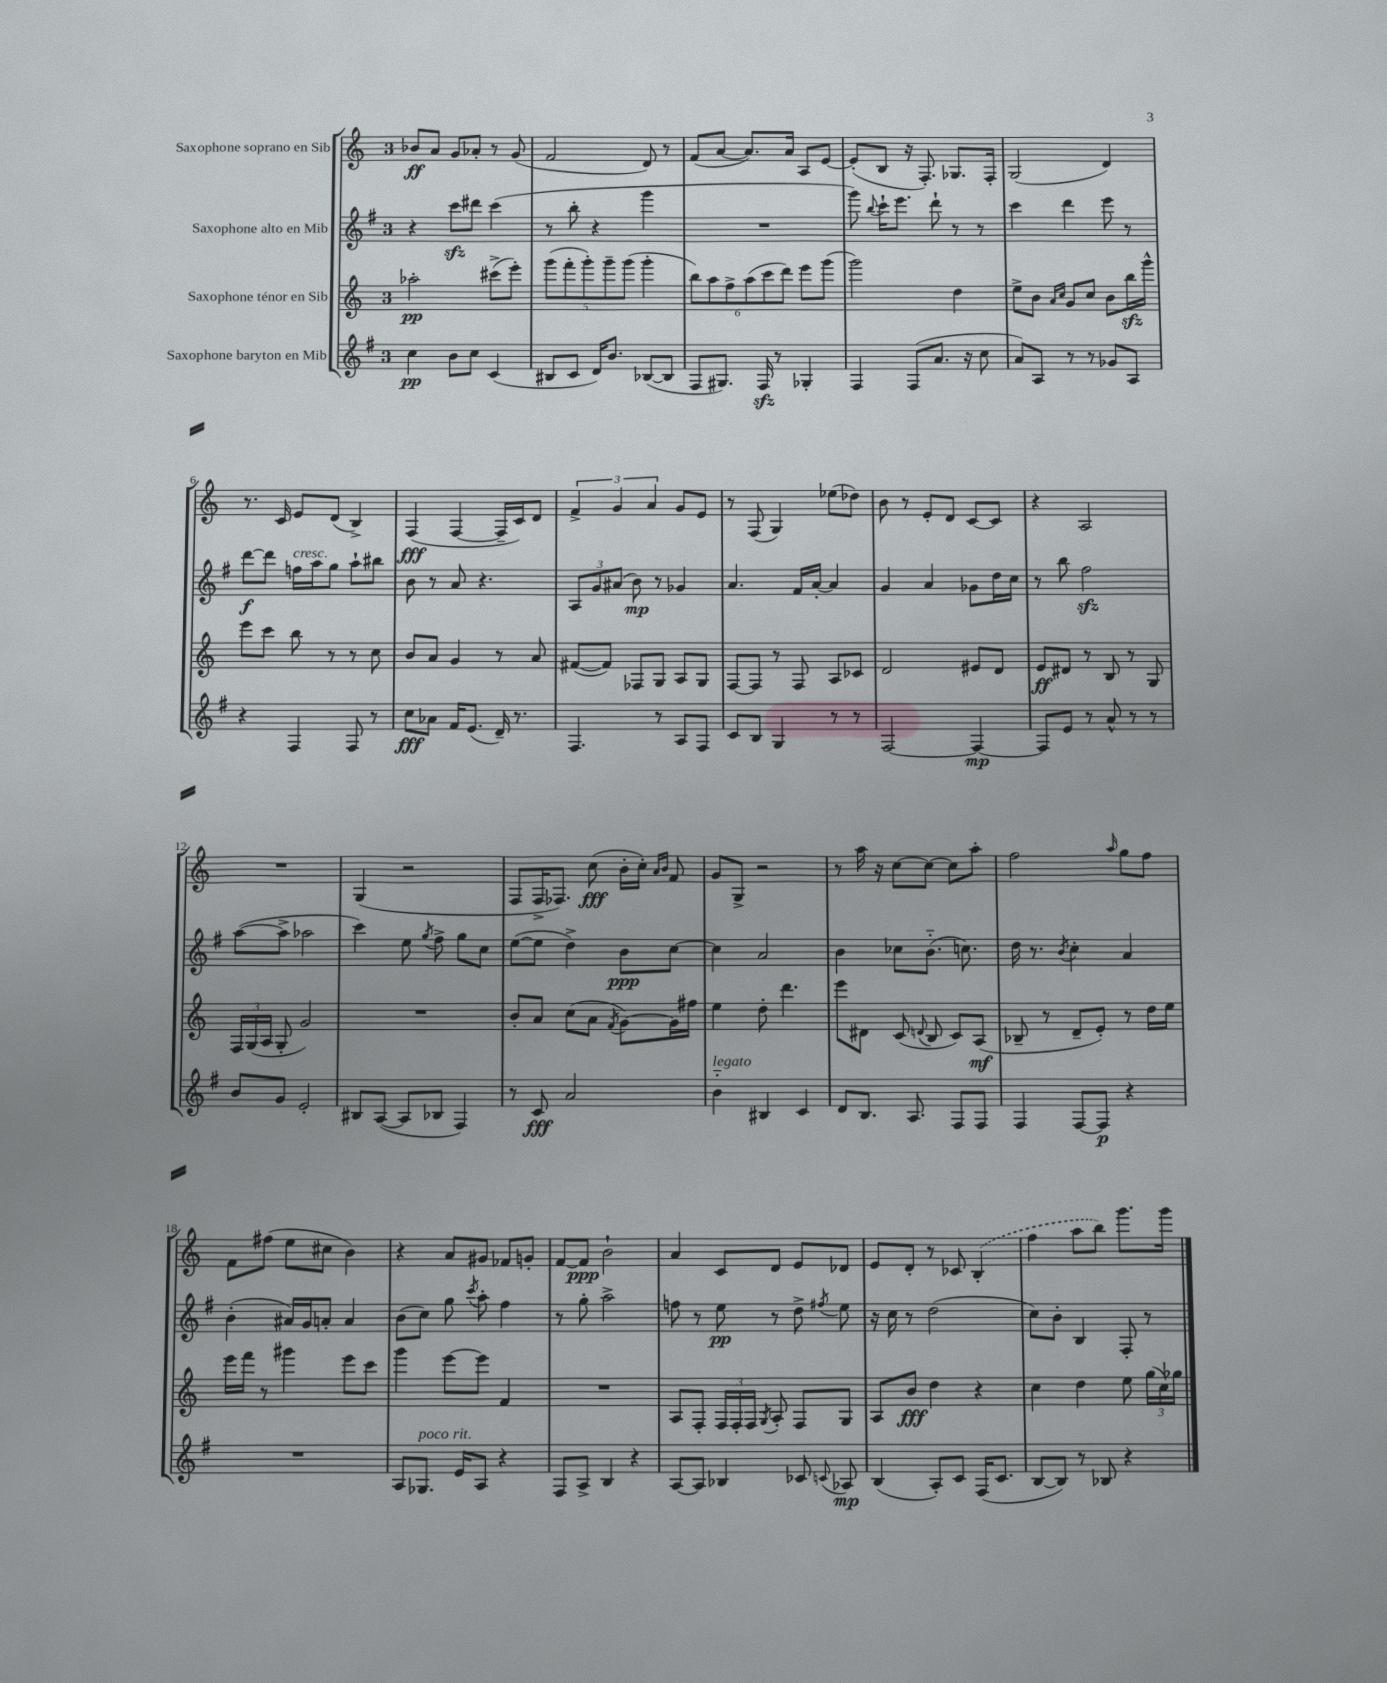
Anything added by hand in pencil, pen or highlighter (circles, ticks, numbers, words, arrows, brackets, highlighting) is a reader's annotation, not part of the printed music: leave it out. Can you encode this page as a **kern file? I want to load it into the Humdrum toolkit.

**kern	**kern	**kern	**kern
*staff4	*staff3	*staff2	*staff1
*clefG2	*clefG2	*clefG2	*clefG2
*k[f#]	*k[]	*k[f#]	*k[]
*M3/4	*M3/4	*M3/4	*M3/4
4cc\	2aa-'\	4r	8b-/L
.	.	.	8a/J
8b\L	.	8ccc\L	8g/L
8cc\J	.	8ddd#\J	8a-'/J
(4c/	(8ccc#^\L	(4ccc\	8r
.	8eee'\J)	.	(8g/
=	=	=	=
8B#/L	(10ggg\L	8r	2f/
.	10fff'\	.	.
8c/J	.	8bb'\	.
.	10ggg'\)	.	.
16d/LK)	.	4r	.
.	10ggg~\	.	.
8.b/J	.	.	.
.	(10ggg\J	.	.
([8B-/L	4ggg'\	4ggg\	8d/)
8B-/]J	.	.	8r
=	=	=	=
8F#/L	12bb\L)	2.r	(8f/L
.	12aa\	.	.
8.G#/J)	.	.	[8a/J
.	12ff^\	.	.
.	(12aa\	.	8.a/]L)
16F#/	.	.	.
.	12ccc\	.	.
8r	.	.	.
.	12ddd\J)	.	.
.	.	.	16a/Jk
4G-'/	8eee\L	.	8A/L
.	(8ggg\J	.	[8e/J
=	=	=	=
4F#/	2ggg\)	8ggg\)	(8e'/]L
.	.	8qqbb/	.
.	.	16ccc`\LK	8B/J
.	.	8.eee\J	.
(8F#/L	.	.	16r
.	.	.	8.F'/)
8.a/J	.	8ddd`\	.
.	4dd\	8r	8.G-/L
16r	.	.	.
8cc\	.	8r	.
.	.	.	16F'/Jk
=	=	=	=
8a/L)	8ee^\L	4ccc\	(2G/
8A/J	8b\J	.	.
.	16qqa/LL	.	.
.	16qqcc/JJ	.	.
8r	8g/L	4ddd\	.
8r	8cc/J	.	.
8g-/L	8b\L	8eee\	4d/)
8A/J	16bb\L	8r	.
.	16ggg^^\JJ	.	.
=	=	=	=
4r	8eee\L	[8ddd\L	8.r
.	8ccc\J	8ddd\]J	.
.	.	.	16c/
4F#/	8bb\	16ff\LL	8e/L
.	.	16aa\J	.
.	8r	8gg\J	(8d/J
8F#/	8r	8aa`\L	4B^/)
8r	8cc\	8bb#\J	.
=	=	=	=
8cc\L	8b/L	8b\	(4F/
8a-\J	8a/J	8r	.
16f#/LK	4g/	8a/	[4F/
(8.e/J	.	.	.
.	.	4.r	.
16d~/)	8r	.	16F~/]LL
8.r	.	.	16c/J)
.	8a/	.	8d/J
=	=	=	=
4.F#/	([8f#/L	12A/L	6f^/
.	.	12g/	.
.	8f#/]J)	.	.
.	.	(12a#/J	6g/
.	8F-/L	8b\)	.
.	.	.	6a/
8r	8G/J	8r	.
8A/L	8A/L	4g-/	8g/L
8F#/J	8G/J	.	8e/J
=	=	=	=
8c/L	[8F/L	4.a/	8r
8B/J	8F/]J	.	(8F/
4G/	8r	.	4G/)
.	8F/	16f#/LL	.
.	.	[16a'/JJ	.
8r	8A/L	4a/]	(8ee-\L
8r	8c-/J	.	8dd-\J)
=	=	=	=
[2F#/	2d/	4g/	8b\
.	.	.	8r
.	.	4a/	8e'/L
.	.	.	8d/J
4F#/_	8e#/L	8g-\L	[8c/L
.	8d/J	16dd\L	8c/]J
.	.	16cc\JJ	.
=	=	=	=
8F#/]L	8e/L	8r	4r
8e/J	8d#/J	8bb\	.
8r	8r	2ff#\	2A/
8a^^/	8B/	.	.
8r	8r	.	.
8r	8G/	.	.
=	=	=	=
8b/L	24F/LL	([8aa\L	2.r
.	(24G/	.	.
.	24A/JJ	.	.
8g/J	8G'/	8aa^\]J	.
2e'/	2g/)	2aa-\	.
=	=	=	=
8B#/L	2.r	4ccc\)	(4G/
([8A/J	.	.	.
8A/]L	.	8ee\	2r
.	.	8qgg/	.
8B-/J	.	8ff#^\	.
4F#/)	.	8gg\L	.
.	.	8cc\J	.
=	=	=	=
8r	8b'/L	([8ee\L	8F/L
8c/	8a/J	8ee\]J	16F^/K
.	.	.	8.F-/J)
2a/	(8cc\L	4dd^\)	.
.	8a\J	.	(8cc\
.	8qf/	.	.
.	[8g\L)	8b\L	16b'\LL
.	.	.	16cc'\JJ)
.	.	.	16qqa/LL
.	.	.	16qqb/JJ
.	16g\]L	[8cc\J	8f/
.	16ff#\JJ	.	.
=	=	=	=
4b'~\	4ee\	4cc\]	8g/L
.	.	.	8G^/J
4B#/	8dd'\	2a/	2r
.	4.ddd\	.	.
4c/	.	.	.
=	=	=	=
8d/L	8eee\L	4b\	8r
8.B/J	8d#\J	.	16aa\
.	.	.	16r
.	(8c/	8cc-\L	[8cc\L
8.A/	.	.	.
.	8qqd/	.	.
.	8B/	(8.b'~\J	8cc\_J
8F#/L	8c/L)	.	8cc\]L
.	.	8.cc\)	.
8F#/J	(8A/J	.	8aa'\J
=	=	=	=
4F#/	8B-~/	16dd\	2ff\
.	.	8.r	.
.	8r	.	.
.	.	8qb/	.
[8F#/L	8d~/L	4cc'\	.
8F#/]J	8e'/J)	.	.
.	.	.	16qqaa/
4r	8r	4a/	8gg\L
.	16dd\LL	.	8ff\J
.	16ee\JJ	.	.
=	=	=	=
2.r	16eee\LL	(4b'\	8f\L
.	16fff\JJ	.	.
.	8r	.	(8ff#\J
.	4ggg#\	16a#/LL)	8ee\L
.	.	16g/J	.
.	.	8a'/J	8cc#\J
.	8eee\L	4a/	4b\)
.	8ccc\J	.	.
=	=	=	=
8A/L	4ggg\	(8b\L	4r
8.G-/J	.	8cc\J)	.
.	[8eee\L	8gg\	8a/L
16e/LK	.	.	.
.	.	8qccc/	.
8A/J	8eee\]J	8aa'\	8g#/J
4r	4f/	4ff#\	8f-/L
.	.	.	8g'/J
=	=	=	=
8F#/L	2.r	8r	[8f/L
8A^/J	.	8gg'\	8f/]J
4B/	.	2aa^\	2b`\
4r	.	.	.
=	=	=	=
[8A/L	8A/L	8ff\	4a/
8A/]J	8F'/J	8r	.
4B-/	24F/LL	8ee\	8c/L
.	24F'/	.	.
.	24F/JJ	.	.
.	8qG/	.	.
.	8A'/	8r	8d/J
8c-/	8F/L	8dd^\	8e/L
8qqc/	.	8qff#/	.
8A-/	8G/J	8ee\	8d-/J
=	=	=	=
(4B/	8A/L	16r	8e/L
.	.	16cc\	.
.	8b/J	8r	8d'/J
8A'/L)	4dd\	(2dd\	8r
8c/J	.	.	8c-/
(16F#/LK	4r	.	(4B'/
8.c/J	.	.	.
=	=	=	=
[8B/L	4cc\	8cc\L)	4ff\
8B/]J)	.	8b'\J	.
8r	4dd\	4B/	8aa\L
8B-/	.	.	8bb\J)
4r	8ee\	8F#'/	8.ggg\L
.	(24gg\LL	8r	.
.	24cc\)	.	.
.	.	.	16ggg\Jk
.	24gg-\JJ	.	.
==	==	==	==
*-	*-	*-	*-
